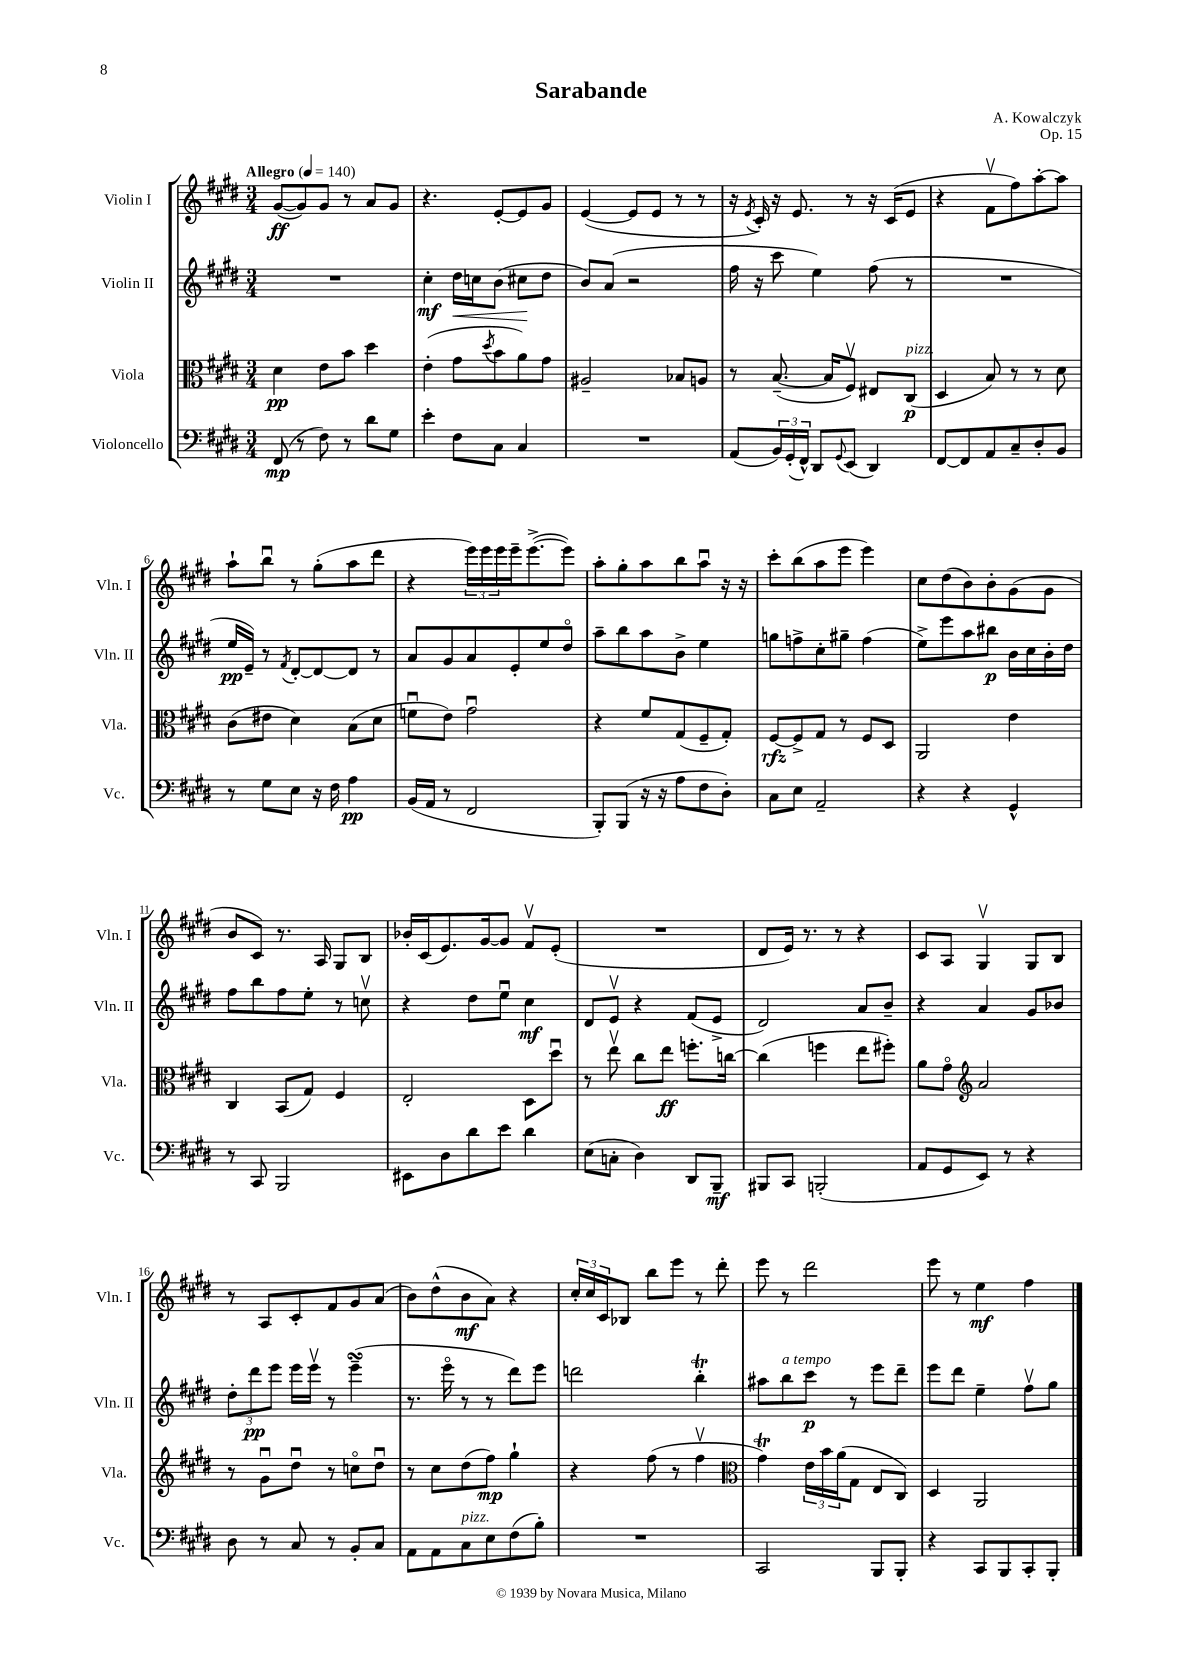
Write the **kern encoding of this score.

**kern	**kern	**kern	**kern
*staff4	*staff3	*staff2	*staff1
*clefF4	*clefC3	*clefG2	*clefG2
*k[f#c#g#d#]	*k[f#c#g#d#]	*k[f#c#g#d#]	*k[f#c#g#d#]
*M3/4	*M3/4	*M3/4	*M3/4
*MM140	*MM140	*MM140	*MM140
(8FF#	4d#	2.r	([8g#
8r	.	.	8g#])
8F#)	8e	.	8g#
8r	8b	.	8r
8d#	4dd#	.	8a
8G#	.	.	8g#
=	=	=	=
4e'	(4e'	4cc#'	4.r
8F#	8g#	16dd#	.
.	.	16cc	.
.	8qdd#	.	.
8C#	8b	(8b	[8e'
4C#	8a)	8cc#	8e]
.	8g#	8dd#	8g#
=	=	=	=
2.r	2A#~	8b)	([4e
.	.	(8a	.
.	.	2r	8e]
.	.	.	8e
.	8B-	.	8r
.	8A	.	8r
=	=	=	=
(8AA	8r	16ff#	16r
.	.	.	8qe
.	.	16r	16c#')
24BB)	([8.B~	8ccc#	16r
(24GG#'	.	.	.
.	.	.	8.e
24FF#^^)	.	.	.
8DD#	.	4ee)	.
.	16B]	.	.
8qqGG#	.	.	.
(8EE	8F#v)	.	8r
4DD#)	8E#	(8ff#	16r
.	.	.	(16c#
.	(8C#	8r	8e
=	=	=	=
[8FF#	4D#	2.r	4r
8FF#]	.	.	.
8AA	8B)	.	8f#v
8C#~	8r	.	8ff#)
8D#'	8r	.	[8aa'
8BB	8d#	.	8aa]
=	=	=	=
8r	(8c#	16ee	8aa`
.	.	16e~)	.
8G#	8e#	8r	8bbu
.	.	8qf#	.
8E	4d#)	[8d#'	8r
16r	.	8d#_	(8gg#'
16F#	.	.	.
4A	(8B	8d#]	8aa
.	8d#	8r	8ddd#
=	=	=	=
(16BB	8fu	8a	4r
16AA	.	.	.
8r	8e)	8g#	.
2FF#	2g#u	8a	24eee)
.	.	.	24eee
.	.	.	24eee
.	.	8e'	16eee~
.	.	.	([8.eee^
.	.	8ee	.
.	.	8dd#o	8eee])
=	=	=	=
8BBB')	4r	8aa~	8aa'
(8BBB	.	8bb	8gg#'
16r	8f#	8aa	8aa
16r	.	.	.
8A	(8G#	8b^	8bb
8F#	8F#~	4ee	8aau
8D#')	8G#')	.	16r
.	.	.	16r
=	=	=	=
8C#	[8F#	8gg	8ccc#'
8E	8F#^]	8ff^	(8bb
2AA~	8G#	8cc#'	8aa
.	8r	8gg#~	8eee
.	8F#	(4ff	4eee)
.	8D#	.	.
=	=	=	=
4r	2AA	8ee^)	8cc#
.	.	8eee	(8dd#
4r	.	8aa	8b)
.	.	8bb#	8b'
4GG#^^	4e	16b	(8g#
.	.	16cc#	.
.	.	16b'	8g#
.	.	16dd#	.
=	=	=	=
8r	4C#	8ff#	8b
8CC#	.	8bb	8c#)
2BBB	(8BB	8ff#	8.r
.	8G#)	8ee'	.
.	.	.	16A
.	4F#	8r	8G#
.	.	8ccv	8B
=	=	=	=
8EE#	2E'	4r	16b-'
.	.	.	(16c#
8D#	.	.	8.e)
8d#	.	8dd#	.
.	.	.	[16g#
8e	.	8eeu	8g#]
4d#	8D#	4cc#	8f#v
.	8dd#u	.	(8e'
=	=	=	=
(8E	8r	8d#	2.r
8C'	8eev	8ev	.
4D#)	8cc#	4r	.
.	8ee	.	.
8DD#	8.ff'	(8f#	.
8BBB~	.	8e^	.
.	[16cc	.	.
=	=	=	=
8BBB#	(4cc]	2d#)	8d#
8CC#	.	.	16e)
.	.	.	8.r
(2BBB'	4ff	.	.
.	.	.	8r
.	8ee	8a	4r
.	8ff#')	8b~	.
=	=	=	=
8AA	8a	4r	8c#
8GG#	8g#o	.	8A
*	*clefG2	*	*
8EE)	2a	4a	4G#v
8r	.	.	.
4r	.	8g#	8G#
.	.	8b-	8B
=	=	=	=
8D#	8r	12dd#'	8r
.	.	12ddd#	.
8r	8g#u	.	8A
.	.	12eee	.
8C#	8dd#u	16eee	8c#'
.	.	16eeev	.
8r	8r	8r	8f#
8BB'	8cco	(4eee~	8g#
8C#	8dd#u	.	(8a
=	=	=	=
8AA	8r	8.r	8b)
8AA	8cc#	.	(8dd#^^
.	.	16eeeo	.
8C#	(8dd#	8r	8b
8E	8ff#)	8r	8a)
(8F#	4gg#`	8ddd#)	4r
8B')	.	8eee	.
=	=	=	=
2.r	4r	2ddd	24cc#'
.	.	.	24cc#
.	.	.	24c#
.	.	.	8B-
.	(8ff#	.	8bb
.	8r	.	8eee
.	4ff#v	4bb'	8r
.	.	.	8ddd#'
=	=	=	=
*	*clefC3	*	*
2CC#	4g#)	8aa#	8eee
.	.	8bb	8r
.	24e	8ccc#	2ddd#
.	24b	.	.
.	(24a	.	.
.	8G#	8r	.
8BBB	8E	8eee	.
8BBB'	8C#)	8ddd#~	.
=	=	=	=
4r	4D#	8eee	8eee
.	.	8ddd#	8r
8CC#	2AA	4ee~	4ee
8BBB	.	.	.
8CC#'	.	8ff#v	4ff#
8BBB'	.	8gg#	.
==	==	==	==
*-	*-	*-	*-
